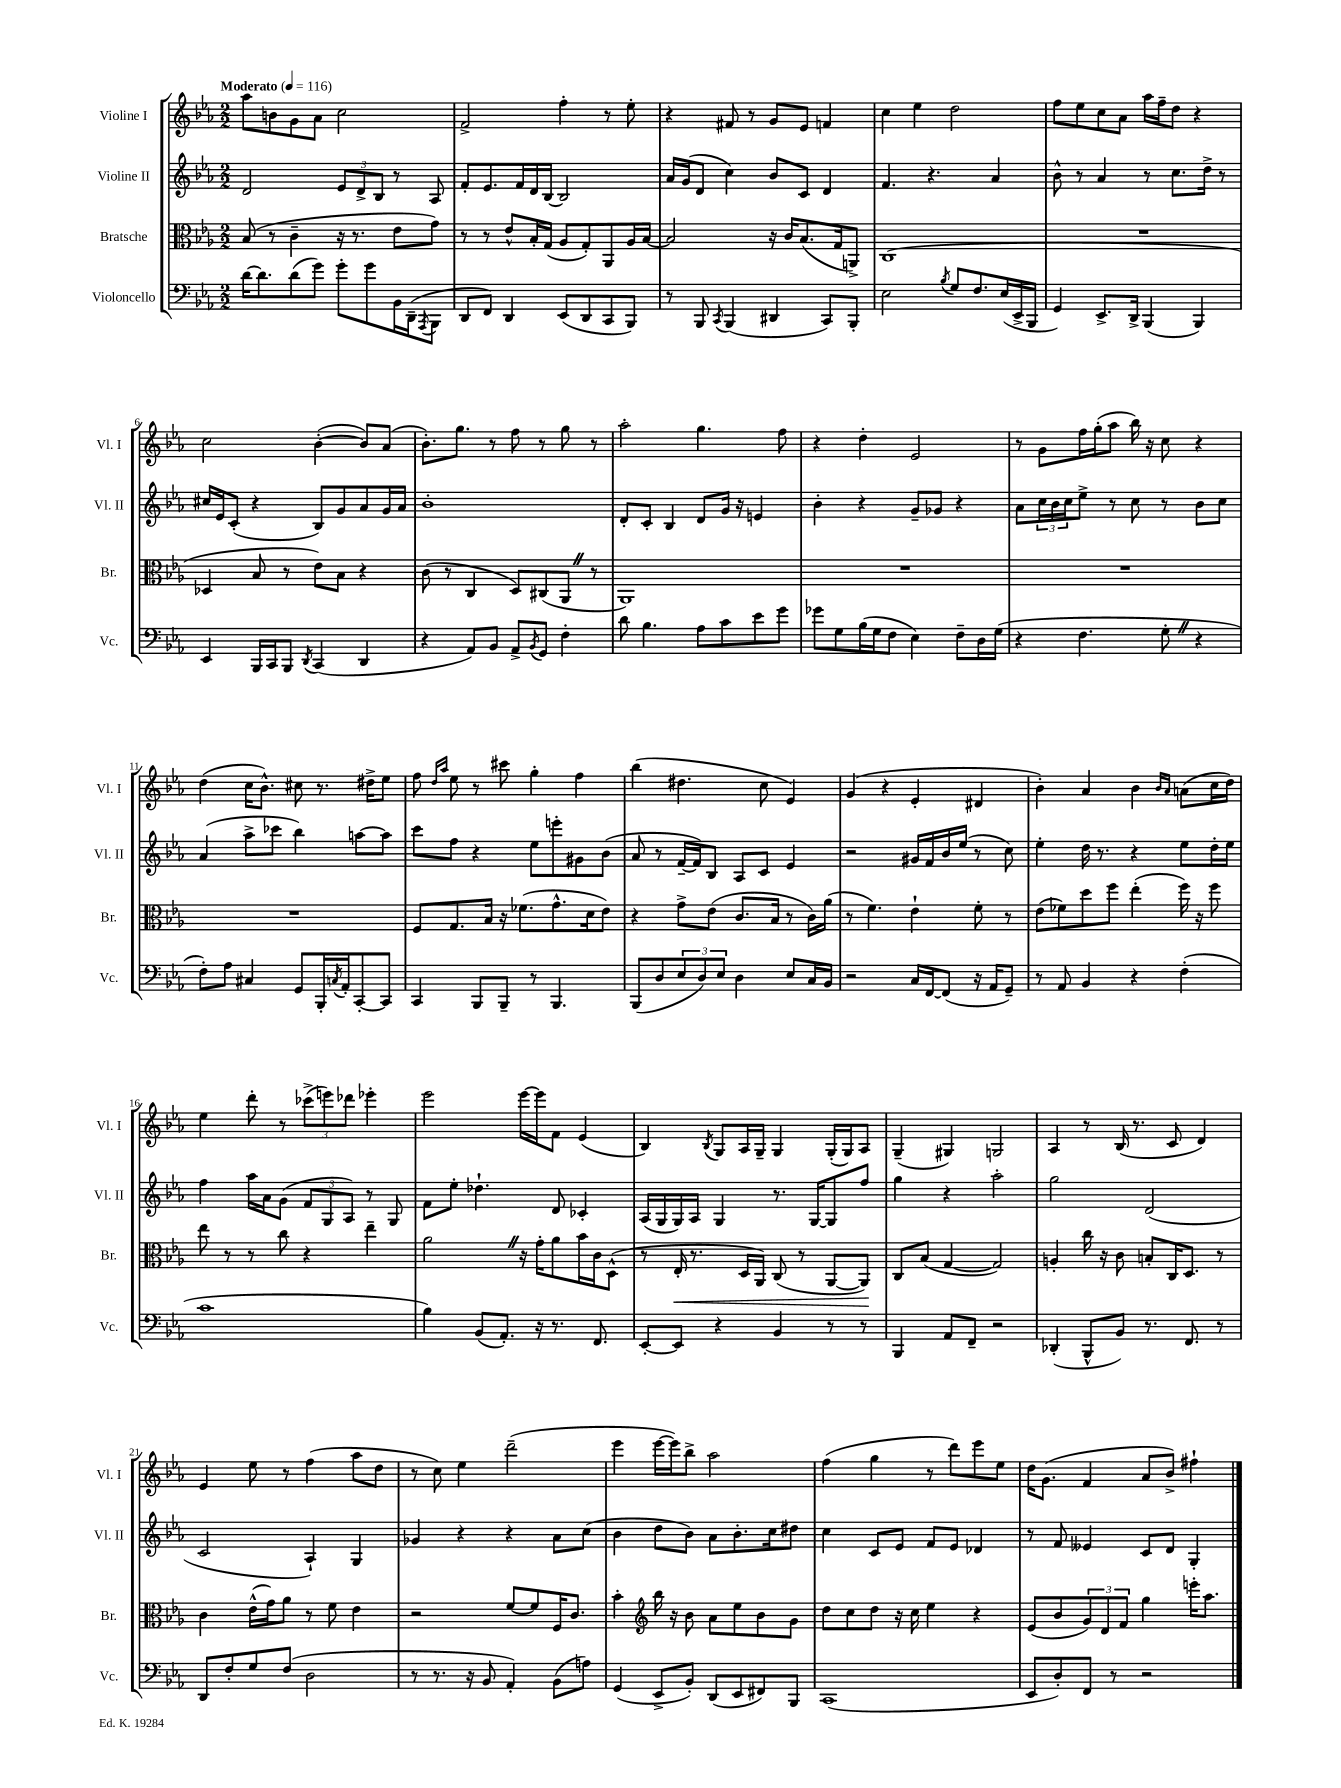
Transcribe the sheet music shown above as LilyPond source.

<<
\new StaffGroup <<
\new Staff = "s0" \with { instrumentName = "Violine I" shortInstrumentName = "Vl. I" } {
    \clef treble \key ees \major \numericTimeSignature \time 2/2 \tempo "Moderato" 4 = 116
    aes''8 b'8 g'8 aes'8 c''2 |
    f'2-> f''4-. r8 ees''8-. |
    r4 fis'8 r8 g'8 ees'8 f'4 |
    c''4 ees''4 d''2 |
    f''8 ees''8 c''8 aes'8 aes''16 f''16-- d''8 r4 |
    c''2 bes'4~-.( bes'8) aes'8( |
    bes'8.-.) g''8. r8 f''8 r8 g''8 r8 |
    aes''2-. g''4. f''8 |
    r4 d''4-. ees'2 |
    r8 g'8 f''16 g''16-.( aes''8 bes''16) r16 c''8 r4 |
    d''4( c''16 bes'8.-^) cis''8 r8. dis''16-> ees''8 |
    f''8 \grace { d''16 aes''16 } ees''8 r8 cis'''8 g''4-. f''4 |
    bes''4( dis''4. c''8 ees'4) |
    g'4( r4 ees'4-. dis'4 |
    bes'4-.) aes'4 bes'4 \grace { bes'16 aes'16 } a'8( c''16 d''16) |
    ees''4 d'''8-. r8 \tuplet 3/2 { ces'''8->( e'''8) des'''8 } ees'''4-. |
    ees'''2 ees'''16~ ees'''16 f'8 ees'4( |
    bes4) \acciaccatura { bes8 } g8 aes16 g16-- g4 g16-.( g16) aes8 |
    g4--( gis4) g2 |
    aes4 r8 bes16( r8. c'8 d'4) |
    ees'4 ees''8 r8 f''4( aes''8 d''8 |
    r8 c''8) ees''4 d'''2--( |
    ees'''4 ees'''16~ ees'''16) bes''8-> aes''2 |
    f''4( g''4 r8 d'''8) ees'''8 ees''8 |
    d''16 g'8.( f'4 aes'8 bes'8->) fis''4-! \bar "|." |
}
\new Staff = "s1" \with { instrumentName = "Violine II" shortInstrumentName = "Vl. II" } {
    \clef treble \key ees \major \numericTimeSignature \time 2/2
    d'2 \tuplet 3/2 { ees'8 d'8-> bes8 } r8 aes8 |
    f'8-. ees'8. f'16 d'16 bes16~ bes2 |
    aes'16 g'16( d'8 c''4) bes'8 c'8 d'4 |
    f'4. r4. aes'4 |
    bes'8-^ r8 aes'4 r8 c''8. d''16-> r8 |
    cis''16 ees'16 c'8-.( r4 bes8) g'8 aes'8 g'16 aes'16 |
    bes'1-. |
    d'8-. c'8-. bes4 d'8 g'16 r16 e'4 |
    bes'4-. r4 g'8-- ges'8 r4 |
    aes'8 \tuplet 3/2 { c''16 bes'16 c''16 } ees''8-> r8 c''8 r8 bes'8 c''8 |
    aes'4( aes''8-> ces'''8 bes''4) a''8~ a''8 |
    c'''8 f''8 r4 ees''8 e'''8-. gis'8 bes'8( |
    aes'8 r8 f'16~-- f'16) bes8 aes8 c'8 ees'4 |
    r2 gis'16 f'16 bes'16 ees''16( r8 c''8) |
    ees''4-. d''16 r8. r4 ees''8 d''16-. ees''16 |
    f''4 aes''16 aes'16 g'8( \tuplet 3/2 { f'8 g8 aes8) } r8 g8 |
    f'8 ees''8-. des''4.-! d'8 ces'4-. |
    aes16( g16 g16) aes16 g4 r8. g16~ g8 f''8 |
    g''4 r4 aes''2-. |
    g''2 d'2( |
    c'2 aes4-!) g4 |
    ges'4 r4 r4 aes'8 c''8( |
    bes'4 d''8 bes'8) aes'8 bes'8.-. c''16 dis''8 |
    c''4 c'8 ees'8 f'8 ees'8 des'4 |
    r8 f'8 eeses'4 c'8 d'8 g4-. \bar "|." |
}
\new Staff = "s2" \with { instrumentName = "Bratsche" shortInstrumentName = "Br." } {
    \clef alto \key ees \major \numericTimeSignature \time 2/2
    bes8( r8 c'4-- r16 r8. ees'8 g'8) |
    r8 r8 ees'8-^ bes16-. g16( aes8 g8-.) aes,8 aes16 bes16~ |
    bes2 r16 c'16 bes8.( g16 a,8->) |
    c1( |
    R1 |
    des4 bes8 r8 ees'8) bes8 r4 |
    c'8( r8 c4 d8) cis8( aes,8 \once \override BreathingSign.text = \markup { \musicglyph "scripts.caesura.straight" } \breathe r8 |
    aes,1) |
    R1 |
    R1 |
    R1 |
    f8 g8. bes16 r16 fes'8.( g'8.-^ d'16 ees'8) |
    r4 g'8-> ees'8( c'8. bes16 r8 c'16) aes'16( |
    r8 f'4.) ees'4-! f'8-. r8 |
    ees'8( fes'8) d''8 f''8 ees''4-.( f''16) r16 f''8 |
    ees''8 r8 r8 c''8 r4 ees''4-- |
    aes'2 \once \override BreathingSign.text = \markup { \musicglyph "scripts.caesura.straight" } \breathe r16 g'16-. aes'8 bes'16 c'16 d8-^( |
    r8 ees16-.\< r8. d16 aes,16) c8( r8 aes,8~ aes,8\!) |
    c8 bes8( g4~ g2) |
    a4-. c''16 r16 c'8 b8-. c16 d8. r8 |
    c'4 ees'16-^( g'16) aes'8 r8 f'8 ees'4 |
    r2 f'8~ f'8 f16 c'8. |
    bes'4-. \clef treble bes''16 r16 bes'8 aes'8 ees''8 bes'8 g'8 |
    d''8 c''8 d''8 r16 c''16 ees''4 r4 |
    ees'8( bes'8 \tuplet 3/2 { g'8) d'8 f'8 } g''4 e'''16-. aes''8. \bar "|." |
}
\new Staff = "s3" \with { instrumentName = "Violoncello" shortInstrumentName = "Vc." } {
    \clef bass \key ees \major \numericTimeSignature \time 2/2
    d'16~ d'8. d'8( g'8) g'8-. g'8 bes,16 d,16--( \acciaccatura { aes,,8 } bes,,8 |
    d,8 f,8) d,4 ees,8( d,8 c,8 bes,,8) |
    r8 bes,,8 \acciaccatura { c,8 } bes,,4( dis,4 c,8) bes,,8-. |
    ees2 \acciaccatura { bes8 } g8 f8. ees16( ees,16-> bes,,16 |
    g,4) ees,8.-> d,16-> bes,,4( bes,,4) |
    ees,4 bes,,16 c,16 bes,,8 \acciaccatura { d,8 } c,4( d,4 |
    r4 aes,8) bes,8 aes,8-> \acciaccatura { bes,8 } g,8 f4-. |
    d'8 bes4. aes8 c'8 ees'8 g'8 |
    ges'8 g8 bes16( g16 f8 ees4) f8-- d16 g16( |
    r4 f4. g8-. \once \override BreathingSign.text = \markup { \musicglyph "scripts.caesura.straight" } \breathe r4 |
    f8-.) aes8 cis4 g,8 bes,,16-. \acciaccatura { c8 } aes,16-. c,8~-. c,8 |
    c,4 bes,,8 bes,,8-- r8 bes,,4. |
    bes,,8( d8 \tuplet 3/2 { ees8 d8) ees8 } d4 ees8 c16 bes,16 |
    r2 c16 f,16~ f,8( r16 aes,16 g,8--) |
    r8 aes,8 bes,4 r4 f4-.( |
    c'1 |
    bes4) bes,8( aes,8.-.) r16 r8. f,8. |
    ees,8~-. ees,8 r4 bes,4 r8 r8 |
    bes,,4 aes,8 f,8-- r2 |
    des,4-.( bes,,8-^ bes,8) r8. f,8. r8 |
    d,8 f8-. g8 f8( d2 |
    r8 r8. r16 bes,8 aes,4-.) bes,8( a8) |
    g,4( ees,8-> bes,8-.) d,8( ees,8 fis,8) bes,,8 |
    c,1( |
    ees,8 d8-.) f,8 r8 r2 \bar "|." |
}
>>
>>
